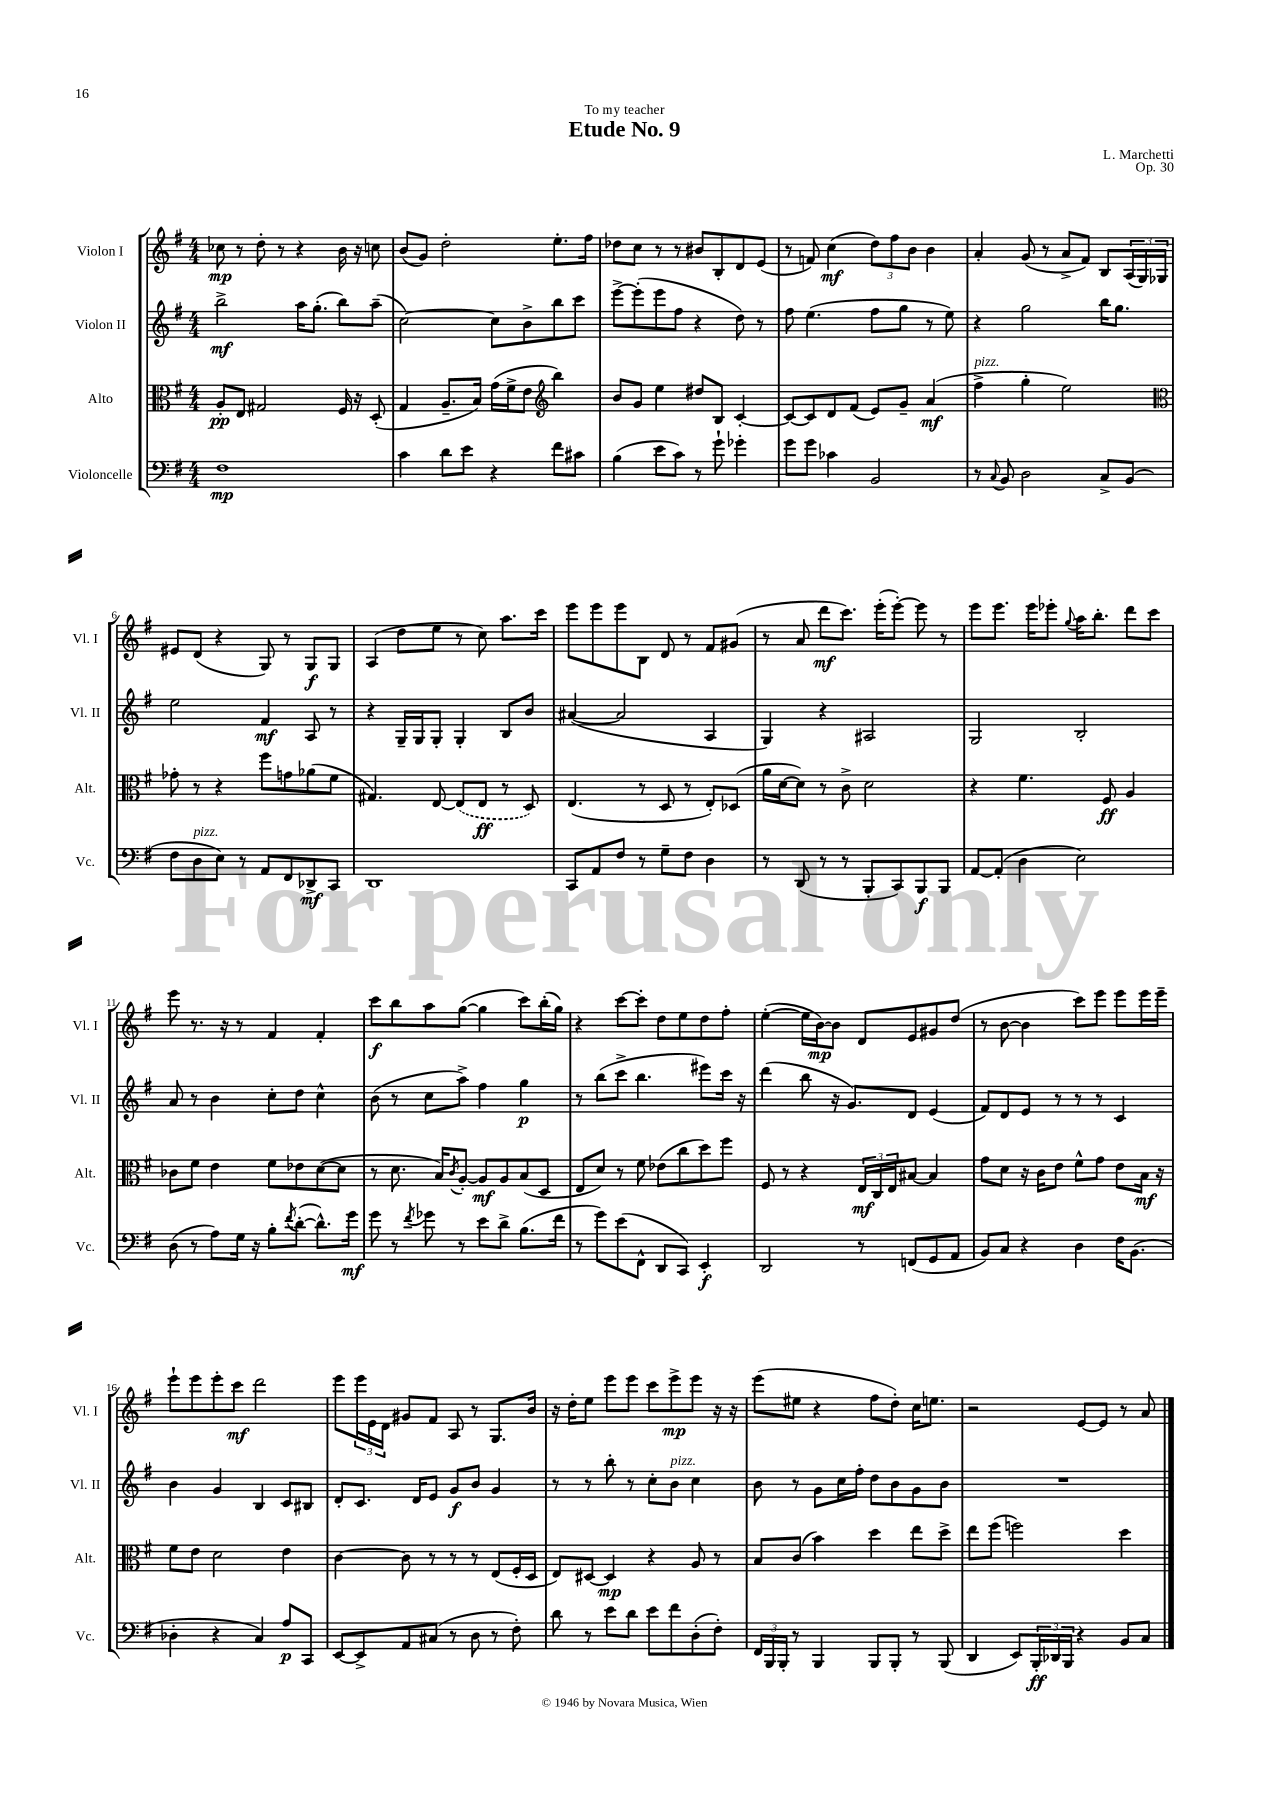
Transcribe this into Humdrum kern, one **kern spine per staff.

**kern	**dynam	**kern	**dynam	**kern	**dynam	**kern	**dynam
*part4	*part4	*part3	*part3	*part2	*part2	*part1	*part1
*staff4	*staff4	*staff3	*staff3	*staff2	*staff2	*staff1	*staff1
*I"Violoncelle	*	*I"Alto	*	*I"Violon II	*	*I"Violon I	*
*I'Vc.	*	*I'Alt.	*	*I'Vl. II	*	*I'Vl. I	*
*clefF4	*	*clefC3	*	*clefG2	*	*clefG2	*
*k[f#]	*	*k[f#]	*	*k[f#]	*	*k[f#]	*
*M4/4	*	*M4/4	*	*M4/4	*	*M4/4	*
=1	=1	=1	=1	=1	=1	=1	=1
1F#	mp	8A'/L	pp	2bb^\	mf	8cc-X\	mp
.	.	8E/J	.	.	.	8r	.
.	.	2G#X/	.	.	.	8dd'\	.
.	.	.	.	.	.	8r	.
.	.	.	.	16aa\KL	.	4r	.
.	.	.	.	(8.gg'\J	.	.	.
.	.	16F#/	.	8bb\L)	.	16b\	.
.	.	16r	.	.	.	16r	.
.	.	(8D'/	.	(8aa~\J	.	8ccn\	.
=2	=2	=2	=2	=2	=2	=2	=2
4c\	.	4G/	.	[2cc\)	.	(8b/L	.
.	.	.	.	.	.	8g/J)	.
8d\L	.	8.A~/L	.	.	.	2dd'\	.
8e\J	.	.	.	.	.	.	.
.	.	16B/Jk)	.	.	.	.	.
4r	.	(16g\LL	.	8cc\L]	.	.	.
.	.	16f#^\J	.	.	.	.	.
.	.	8e\J	.	8b^\	.	.	.
*	*	*clefG2	*	*	*	*	*
8f#\L	.	4bb\)	.	8bb\	.	8.ee'\L	.
8c#X\J	.	.	.	8ccc\J	.	.	.
.	.	.	.	.	.	16ff#\Jk	.
=3	=3	=3	=3	=3	=3	=3	=3
(4B\	.	8b/L	.	[8eee^\L	.	8dd-X\L	.
.	.	8g/J	.	(8eee'\]	.	8cc\J	.
8e\L	.	4ee\	.	8eee\	.	8r	.
8c\J)	.	.	.	8ff#\J	.	8r	.
8r	.	8dd#X/L	.	4r	.	8b#X/L	.
8g`\	.	8B/J	.	.	.	8B'/	.
4g-X'\	.	[4c'/	.	8dd\)	.	8d/	.
.	.	.	.	8r	.	(8e/J	.
=4	=4	=4	=4	=4	=4	=4	=4
8g\L	.	8c/L_	.	8ff#\	.	8r	.
8g\J	.	8c/]	.	(4.ee\	.	8fn/)	.
4c-X\	.	8d/	.	.	.	(4cc\	mf
.	.	(8f#/J	.	.	.	.	.
2BB/	.	8e/L)	.	8ff#\L	.	12dd\L)	.
.	.	.	.	.	.	12ff#\	.
.	.	8g~/J	.	8gg\J	.	.	.
.	.	.	.	.	.	12b\J	.
.	.	(4a/	mf	8r	.	4b\	.
.	.	.	.	8ee\)	.	.	.
=5	=5	=5	=5	=5	=5	=5	=5
!	!	!LO:TX:a:i:t=pizz.	!	!	!	!	!
8r	.	4ff#^\	.	4r	.	4a'/	.
8qqC/	.	.	.	.	.	.	.
8BB/	.	.	.	.	.	.	.
2D\	.	4gg'\	.	2gg\	.	(8g/	.
.	.	.	.	.	.	8r	.
.	.	2ee\)	.	.	.	8a^/L	.
.	.	.	.	.	.	8f#/J)	.
8C^/L	.	.	.	16bb\KL	.	8B/L	.
.	.	.	.	8.gg\J	.	.	.
(8BB/J	.	.	.	.	.	(24A/L	.
.	.	.	.	.	.	24G/)	.
.	.	.	.	.	.	24G-X/JJ	.
!!LO:LB:g=z
=6	=6	=6	=6	=6	=6	=6	=6
*	*	*clefC3	*	*	*	*	*
8F#\L	.	8g-X'\	.	2ee\	.	8e#X/L	.
!LO:TX:a:i:t=pizz.	!	!	!	!	!	!	!
8D\	.	8r	.	.	.	(8d/J	.
8E\J)	.	4r	.	.	.	4r	.
8r	.	.	.	.	.	.	.
8AA/L	.	8ff#\L	.	4f#/	mf	8G/)	.
8FF#/	.	8gn\	.	.	.	8r	.
8DD-X^/	mf	(8a-X\	.	8A/	.	8G/L	f
8CC/J	.	8f#\J	.	8r	.	8G/J	.
=7	=7	=7	=7	=7	=7	=7	=7
1DD	.	4.G#X/)	.	4r	.	(4A/	.
.	.	.	.	16G~/LL	.	8dd\L	.
.	.	.	.	16G/J	.	.	.
.	.	[8E/	.	8G'/J	.	8ee\J	.
.	.	(8E/L]	.	4G'/	.	8r	.
.	.	8E/J	ff	.	.	8cc\)	.
.	.	8r	.	8B/L	.	8.aa\L	.
.	.	8D/)	.	8b/J	.	.	.
.	.	.	.	.	.	16ccc\Jk	.
=8	=8	=8	=8	=8	=8	=8	=8
8CC/L	.	(4.E/	.	([4a#X/	.	8eee\L	.
8AA/	.	.	.	.	.	8eee\	.
8F#/J	.	.	.	2a#/]	.	8eee\	.
8r	.	8r	.	.	.	8B\J	.
8G~\L	.	8D/	.	.	.	8d/	.
8F#\J	.	8r	.	.	.	8r	.
4D\	.	8E'/L)	.	4A/	.	8f#/L	.
.	.	(8D-X/J	.	.	.	(8g#X/J	.
=9	=9	=9	=9	=9	=9	=9	=9
8r	.	16a\LL	.	4G/)	.	8r	.
.	.	[16d\J	.	.	.	.	.
(8DD/	.	8d\J])	.	.	.	8a/	.
8r	.	8r	.	4r	.	8ddd\L	mf
8r	.	8c^\	.	.	.	8.ccc\J)	.
8BBB'/L	.	2d\	.	2A#X/	.	.	.
.	.	.	.	.	.	(16eee'\KL	.
8CC/)	.	.	.	.	.	[8eee'\J)	.
8BBB/	f	.	.	.	.	8eee\]	.
8BBB/J	.	.	.	.	.	8r	.
=10	=10	=10	=10	=10	=10	=10	=10
[8AA/L	.	4r	.	2G/	.	8eee\L	.
(8AA'/J]	.	.	.	.	.	8.eee\J	.
4D\	.	4.f#\	.	.	.	.	.
.	.	.	.	.	.	16eee\KL	.
.	.	.	.	.	.	8eee-X'\J	.
.	.	.	.	.	.	8qqgg/	.
2E\)	.	.	.	2B'/	.	16aa\KL	.
.	.	.	.	.	.	8.bb'\J	.
.	.	8F#/	ff	.	.	.	.
.	.	4A/	.	.	.	8ddd\L	.
.	.	.	.	.	.	8ccc\J	.
!!LO:LB:g=z
=11	=11	=11	=11	=11	=11	=11	=11
(8D\	.	8c-X\L	.	8a/	.	8eee\	.
8r	.	8f#\J	.	8r	.	8.r	.
8A\L)	.	4e\	.	4b\	.	.	.
.	.	.	.	.	.	16r	.
16G\Jk	.	.	.	.	.	8r	.
16r	.	.	.	.	.	.	.
8B'\L	.	8f#\L	.	8cc'\L	.	4f#/	.
8qf#/	.	.	.	.	.	.	.
([8d'\J	.	8e-X\	.	8dd\J	.	.	.
8.d^^\L])	.	([8d\	.	4cc^^\	.	4f#'/	.
.	.	8d\J]	.	.	.	.	.
16g\Jk	mf	.	.	.	.	.	.
=12	=12	=12	=12	=12	=12	=12	=12
8g\	.	8r	.	(8b\	.	8ccc\L	f
8r	.	8.d\	.	8r	.	8bb\	.
8qf#/	.	.	.	.	.	.	.
8g-X\	.	.	.	8cc\L	.	8aa\	.
.	.	16B/KL)	.	.	.	.	.
.	.	8qc/	.	.	.	.	.
8r	.	[8A'/J	.	8aa^\J)	.	([8gg\J	.
8e\L	.	8A/L]	mf	4ff#\	.	4gg\]	.
8d^\J	.	8A/	.	.	.	.	.
(8.B\L	.	(8B/	.	4gg\	p	8ccc\L)	.
.	.	8D/J	.	.	.	(16bb'\L	.
16f#\Jk	.	.	.	.	.	16gg\JJ)	.
=13	=13	=13	=13	=13	=13	=13	=13
8r	.	8E/L	.	8r	.	4r	.
8g\L)	.	8d/J)	.	(8bb\L	.	.	.
(8e\	.	8r	.	8ccc^\J	.	[8ccc\L	.
8FF#^^\J	.	8f#\	.	4.bb\	.	8ccc'\J]	.
8DD/L	.	(8e-X\L	.	.	.	8dd\L	.
8CC/J)	.	8cc\	.	.	.	8ee\	.
4EE'/	f	8dd\)	.	8eee#X\L)	.	8dd\	.
.	.	8ff#\J	.	16ccc\Jk	.	8ff#'\J	.
.	.	.	.	16r	.	.	.
=14	=14	=14	=14	=14	=14	=14	=14
2DD/	.	8F#/	.	(4ddd\	.	([4ee'\	.
.	.	8r	.	.	.	.	.
.	.	4r	.	8bb\	.	16ee\LL]	.
.	.	.	.	.	.	[16b\J)	mp
.	.	.	.	16r	.	8b\J]	.
.	.	.	.	8.g/L)	.	.	.
8r	.	24E/LL	mf	.	.	8d/L	.
.	.	24C/	.	.	.	.	.
.	.	24E/J	.	.	.	.	.
(8FFn/L	.	[8B#X/J	.	8d/J	.	8e/	.
8GG/	.	4B#/]	.	(4e/	.	8g#X/	.
8AA/J	.	.	.	.	.	(8dd/J	.
=15	=15	=15	=15	=15	=15	=15	=15
8BB/L)	.	8g\L	.	8f#/L)	.	8r	.
8C/J	.	8d\J	.	8d/	.	[8b\	.
4r	.	16r	.	8e/J	.	4b\]	.
.	.	16c\KL	.	.	.	.	.
.	.	8e\J	.	8r	.	.	.
4D\	.	8f#^^\L	.	8r	.	8ccc\L)	.
.	.	8g\J	.	8r	.	8eee\J	.
16F#\KL	.	8e\L	.	4c/	.	8eee\L	.
(8.BB\J	.	.	.	.	.	.	.
.	.	16B\Jk	mf	.	.	16eee\L	.
.	.	16r	.	.	.	16eee~\JJ	.
!!LO:LB:g=z
=16	=16	=16	=16	=16	=16	=16	=16
4D-X'\	.	8f#\L	.	4b\	.	8eee`\L	.
.	.	8e\J	.	.	.	8eee\	.
4r	.	2d\	.	4g/	.	8eee'\	.
.	.	.	.	.	.	8ccc\J	mf
4C/)	.	.	.	4B/	.	2ddd\	.
8A/L	p	4e\	.	8c/L	.	.	.
8CC/J	.	.	.	8B#X/J	.	.	.
=17	=17	=17	=17	=17	=17	=17	=17
[8EE/L	.	[4c\	.	8d'/L	.	8eee\L	.
8EE^/]	.	.	.	8.c/J	.	24eee\L	.
.	.	.	.	.	.	24e\	.
.	.	.	.	.	.	24d\JJ	.
8AA/	.	8c\]	.	.	.	8g#X/L	.
.	.	.	.	16d/KL	.	.	.
(8C#X/J	.	8r	.	8e/J	.	8f#/J	.
8r	.	8r	.	8g/L	f	8A/	.
8D\	.	8r	.	8b/J	.	8r	.
8r	.	(8E/L	.	4g/	.	8.G/L	.
8F#'\)	.	16F#'/L	.	.	.	.	.
.	.	16D/JJ	.	.	.	16b/Jk	.
=18	=18	=18	=18	=18	=18	=18	=18
8d\	.	8E/L)	.	8r	.	16r	.
.	.	.	.	.	.	16dd'\KL	.
8r	.	[8D#X/J	.	8r	.	8ee\J	.
8e\L	.	4D#/]	mp	8bb'\	.	8eee\L	.
8d\J	.	.	.	8r	.	8eee\J	.
8e\L	.	4r	.	8cc'\L	.	8ccc\L	.
!	!	!	!	!LO:TX:a:i:t=pizz.	!	!	!
8f#\	.	.	.	8b\J	.	8eee^\	mp
(8D'\	.	8A/	.	4cc\	.	8eee\J	.
8F#'\J)	.	8r	.	.	.	16r	.
.	.	.	.	.	.	16r	.
=19	=19	=19	=19	=19	=19	=19	=19
24FF#/LL	.	8B/L	.	8b\	.	(8eee\L	.
24BBB/	.	.	.	.	.	.	.
24BBB'/JJ	.	.	.	.	.	.	.
8r	.	(8c/J	.	8r	.	8ee#X\J	.
4BBB/	.	4b\)	.	8g\L	.	4r	.
.	.	.	.	16cc\L	.	.	.
.	.	.	.	16ff#'\JJ	.	.	.
8BBB/L	.	4dd\	.	8dd\L	.	8ff#\L	.
8BBB'/J	.	.	.	8b\	.	8dd'\J)	.
8r	.	8ee\L	.	8g\	.	16cc\KL	.
.	.	.	.	.	.	8.een\J	.
(8BBB/	.	8dd^\J	.	8b\J	.	.	.
=20	=20	=20	=20	=20	=20	=20	=20
4DD/	.	8ee\L	.	1r	.	2r	.
.	.	(8ff#\J	.	.	.	.	.
8EE/L)	.	2ffn\)	.	.	.	.	.
24BBB'/L	ff	.	.	.	.	.	.
24DD-X/	.	.	.	.	.	.	.
24BBB/JJ	.	.	.	.	.	.	.
4r	.	.	.	.	.	[8e/L	.
.	.	.	.	.	.	8e/J]	.
8BB/L	.	4dd\	.	.	.	8r	.
8C/J	.	.	.	.	.	8a/	.
==	==	==	==	==	==	==	==
*-	*-	*-	*-	*-	*-	*-	*-
